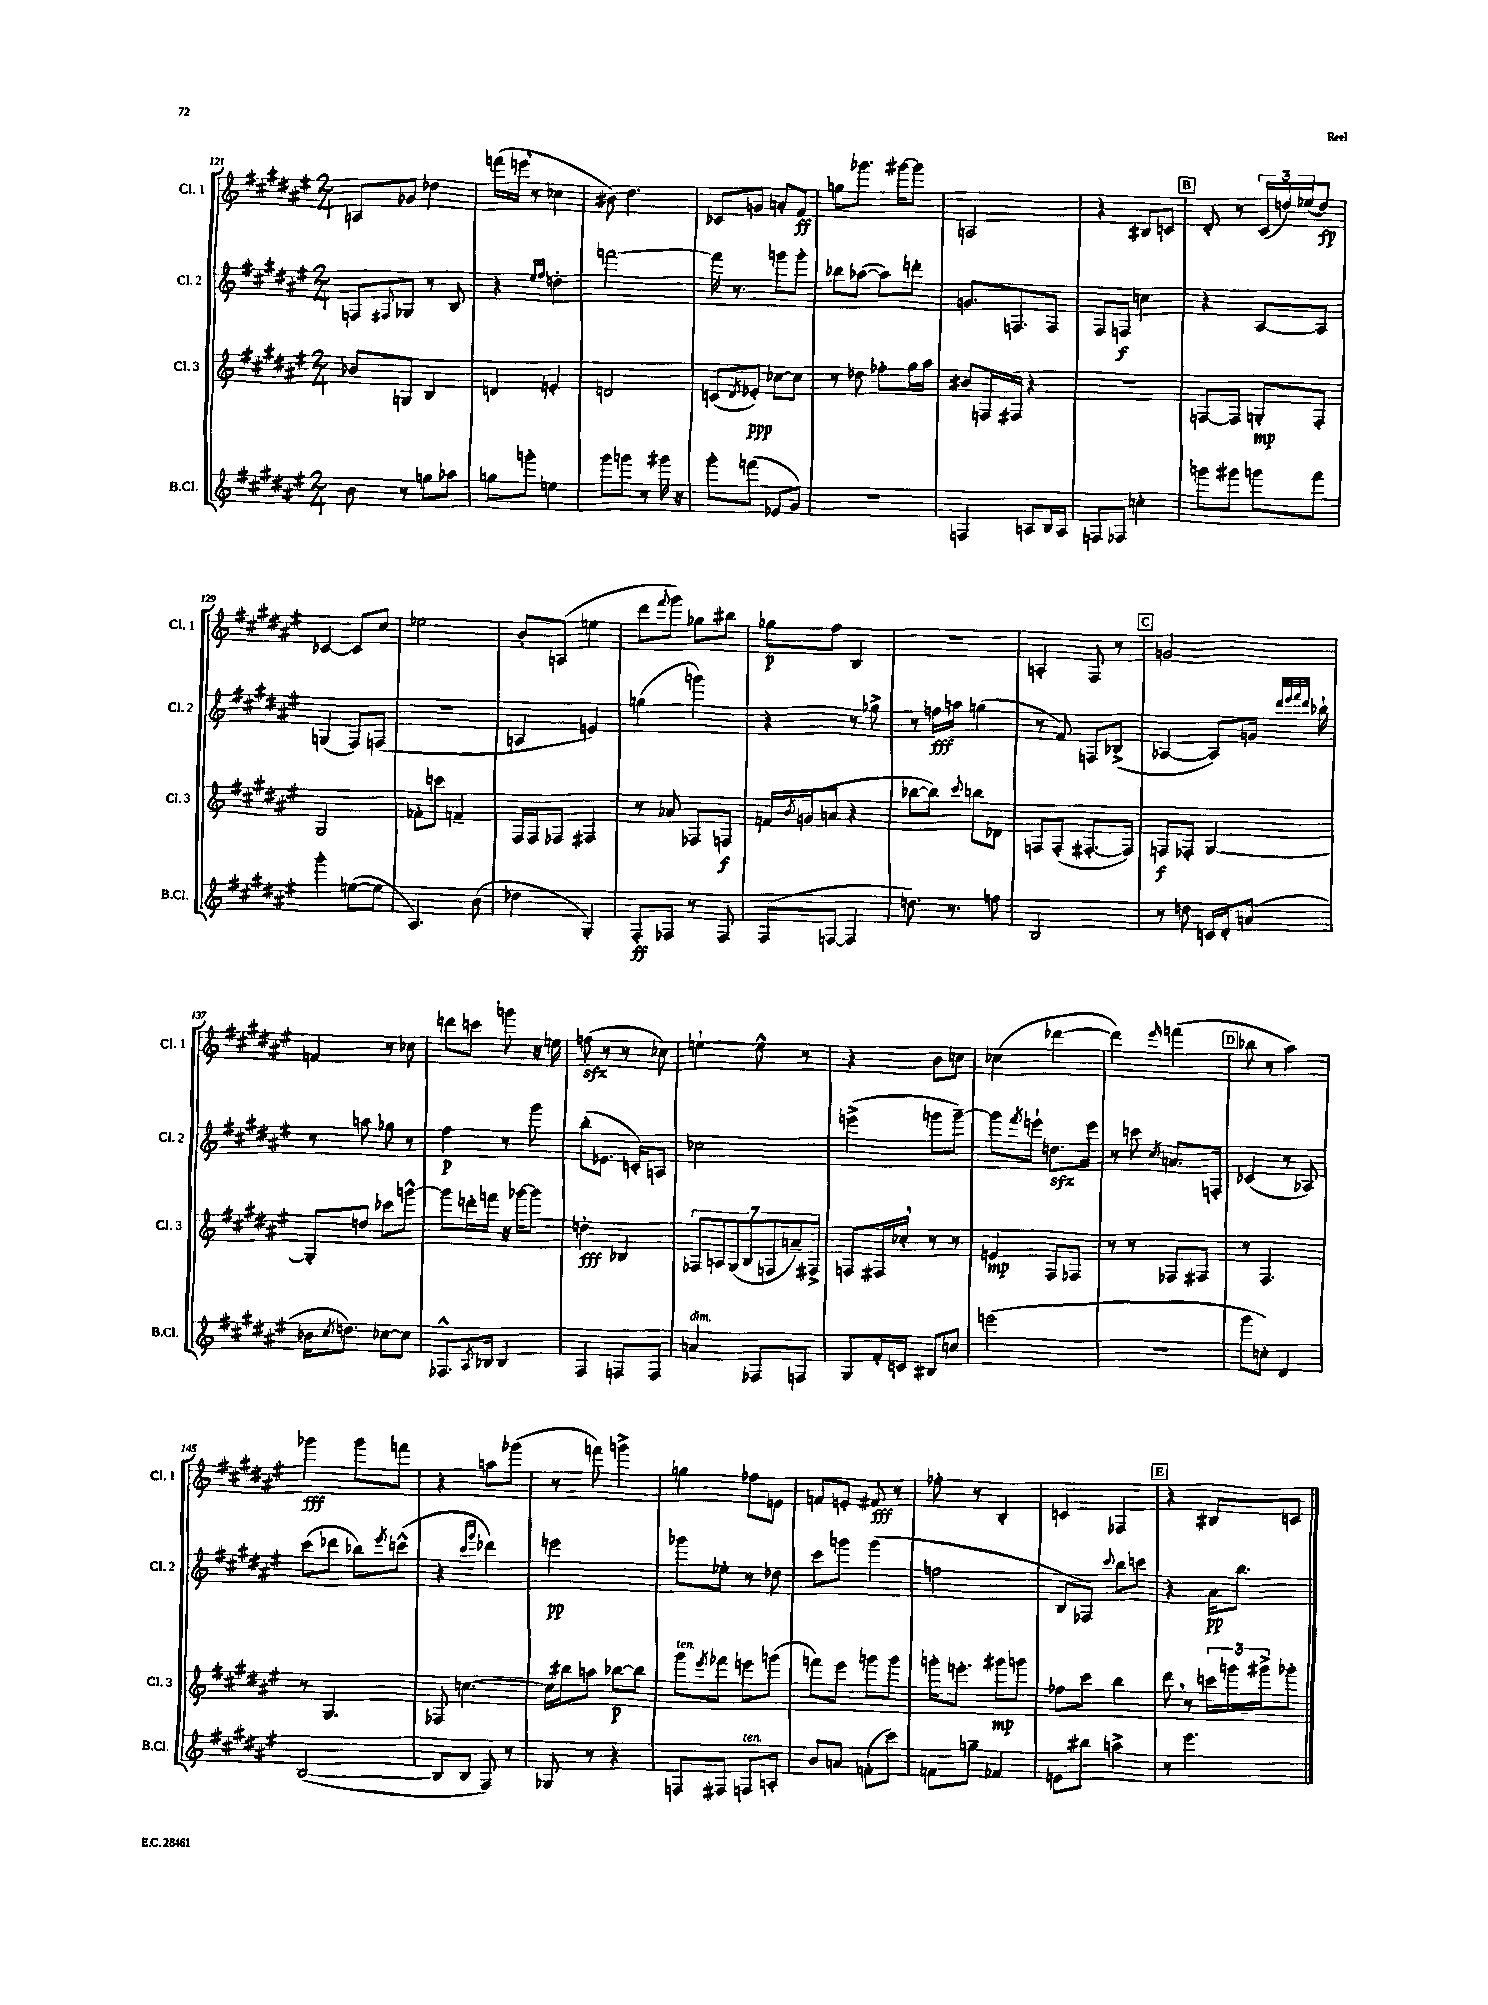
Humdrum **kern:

**kern	**kern	**kern	**kern
*staff4	*staff3	*staff2	*staff1
*clefG2	*clefG2	*clefG2	*clefG2
*k[f#c#g#d#a#e#]	*k[f#c#g#d#a#e#]	*k[f#c#g#d#a#e#]	*k[f#c#g#d#a#e#]
*M2/4	*M2/4	*M2/4	*M2/4
8b	8b-	8F	8A
.	.	8qqF#	.
8r	8G	8G-	8g-
8gg	4B	8r	4dd-
8aa-	.	8B	.
=	=	=	=
8gg	4d	4r	(16fff
.	.	.	16eee
8ggg'	.	.	8r
.	.	16qqee#	.
.	.	16qqff#	.
4ee	4e'	4dd'	4cc-
=	=	=	=
8ggg#	2d	[2fff	8b#)
8ggg	.	.	4.dd#
8r	.	.	.
16ggg#	.	.	.
16r	.	.	.
=	=	=	=
8ggg#'	(8c	16fff]	8c-
.	.	8.r	.
.	8qd#	.	.
(8fff	8e-')	.	8g
8e-	[8cc-	8ggg	8a'
8g#)	8cc-]	8ggg'	8f#
=	=	=	=
2r	8r	8bb-	8gg
.	8dd-	([8aa-	8.ggg-
.	8ff-'	8aa-])	.
.	.	.	[16ggg#
.	16gg#	8ddd'	8ggg#]
.	16aa#	.	.
=	=	=	=
4F	8b#	8.g	2A
.	16F	.	.
.	16F#	8.F	.
8A	4r	.	.
16B	.	8F	.
16A	.	.	.
=	=	=	=
8F	2r	8F#	4r
8F-	.	8F	.
4cc'	.	4cc	8B#
.	.	.	8c
=	=	=	=
8ggg	[8F	4r	8d#'
8ggg#	8F]	.	8r
8ggg	8G'	[8A#	(24c#
.	.	.	24dd)
.	.	.	(24ee-
8fff#	8F'	8A#]	8dd)
=	=	=	=
4ggg#'	2G#	(4G	[4c-
([8ee	.	8F#)	8c-]
8ee]	.	(8F	8cc#
=	=	=	=
4.A#)	8f-'	2r	2ee-
.	8ccc	.	.
.	4f~	.	.
(8b	.	.	.
=	=	=	=
4dd-	16F#	4A	8b'
.	16F#	.	.
.	8F-	.	(8A
4G#')	4F#	4e)	4ee
=	=	=	=
8F#'	8r	(4gg	8ddd#
.	.	.	8qqfff#
8F-	8a-	.	8ggg#)
8r	8F-	4ggg)	8gg-
8F-	8F	.	8bb#
=	=	=	=
(8F#	16f	4r	8gg-
.	8qb	.	.
.	(16g	.	.
[8F	8a	.	8ff#
4F]	4r	8r	4B
.	.	8gg-^	.
=	=	=	=
8.dd)	[8bb-	8r	2r
.	8bb-])	16ff	.
8.r	.	16aa	.
.	8qqccc#	.	.
.	8bb	(4gg	.
8ff	8d-	.	.
=	=	=	=
2B	8F	8r	4A'
.	(8F'	8f#)	.
.	[8.F#'	8F	8F#
.	.	(8B-^	8r
.	16F#])	.	.
=	=	=	=
8r	8F	[4A-	2g
8dd	8F-'	.	.
16c	[4G#	8A-])	.
16d#'	.	.	.
(8a	.	16g	.
.	.	32qqddd#	.
.	.	32qqeee#	.
.	.	32qqfff#	.
.	.	32qqddd#	.
.	.	16bb-`	.
=	=	=	=
16b-	8G#']	8r	4f
8qcc#	.	.	.
8.dd)	.	.	.
.	8dd	8aa	.
[8cc-	8ccc-	8gg-	8r
8cc-]	[8ggg^^	8r	8cc-
=	=	=	=
8.F-^^	8ggg]	4ff#	8ddd
.	16ddd'	.	8ccc
8qA#	.	.	.
16B-	16fff	.	.
4B-	16r	8r	8ggg
.	[16ggg-	.	.
.	8ggg-]	8ggg#	16r
.	.	.	16ee
=	=	=	=
4F#	4dd'	(8bb'	(8ff
.	.	8.e-	8r
8F	4B-	.	8r
.	.	16c')	.
8F	.	8A	8cc-)
=	=	=	=
4a	14F-	2cc-	[4ee`
.	14A	.	.
.	(14G#	.	.
.	14B	.	.
8F-	.	.	8ee^^]
.	14F	.	.
.	14a~)	.	.
8F	.	.	8r
.	14F#^	.	.
=	=	=	=
8G#	8F	(4eee^	4r
16f#'	16F#	.	.
16c	16cc-'	.	.
8B#	8r	8ggg	8b
8cc	8r	[8ggg~)	8cc
=	=	=	=
(2eee	4e	8ggg]	(4cc-
.	.	8qfff#	.
.	.	8eee`	.
.	8F#	8.dd	[4ddd-
.	8F-	.	.
.	.	16eee	.
=	=	=	=
2r	8r	8r	4ddd-])
.	8r	8ccc	.
.	.	8qcc#	16qqeee#
.	8F-	8.a	(4fff
.	8F#	.	.
.	.	16F'	.
=	=	=	=
8ggg#	8r	(4c-	8bb-
8cc')	4.F#	.	8r
4d#	.	8r	4aa#)
.	.	8A-)	.
=	=	=	=
([2B	8r	(8ccc#	4ggg-
.	4.G#	8ddd-	.
.	.	8bb-)	8ggg-
.	.	8qeee#	.
.	.	(8ccc^^	8fff
=	=	=	=
8B]	8F-	4r	4r
8B	[4.cc	.	.
.	.	16qqccc#	.
.	.	16qqggg#	.
8F#)	.	4ddd-)	8aa
8r	.	.	(8ggg-
=	=	=	=
8G-	16cc]	2eee	8r
.	16bb#	.	.
8r	8aa	.	8fff)
4r	[8bb-	.	4ggg^
.	8bb-]	.	.
=	=	=	=
8F	8ggg#	8ggg-	4gg
.	8qeee#	.	.
8F#	8fff-	8ee-'	.
8F	8eee	8r	8ff-
8A'	(8ggg	8dd-	8e
=	=	=	=
8b	8fff)	8ccc#	8f
8a	8eee#	8ggg	8e'
(8f'	8ggg	(4ggg	8f#
8ccc#)	8ggg	.	8r
=	=	=	=
8f	16ggg'	2ff	8ff-'
.	8.eee'	.	.
8gg~	.	.	8r
4f-	8ggg#	.	4B'
.	8ggg	.	.
=	=	=	=
8e	8ff-	8B	4c
8bb#	8ccc#	8F-)	.
.	.	8qqccc#	.
4aa^	4bb	8bb	4F-
.	.	8ccc	.
=	=	=	=
8r	8ddd#	4r	4r
4.eee#	8r	.	.
.	24ccc	16a#	8B#
.	24ggg	.	.
.	.	8.bb	.
.	24ggg#^	.	.
.	8ggg-'	.	8c
==	==	==	==
*-	*-	*-	*-
